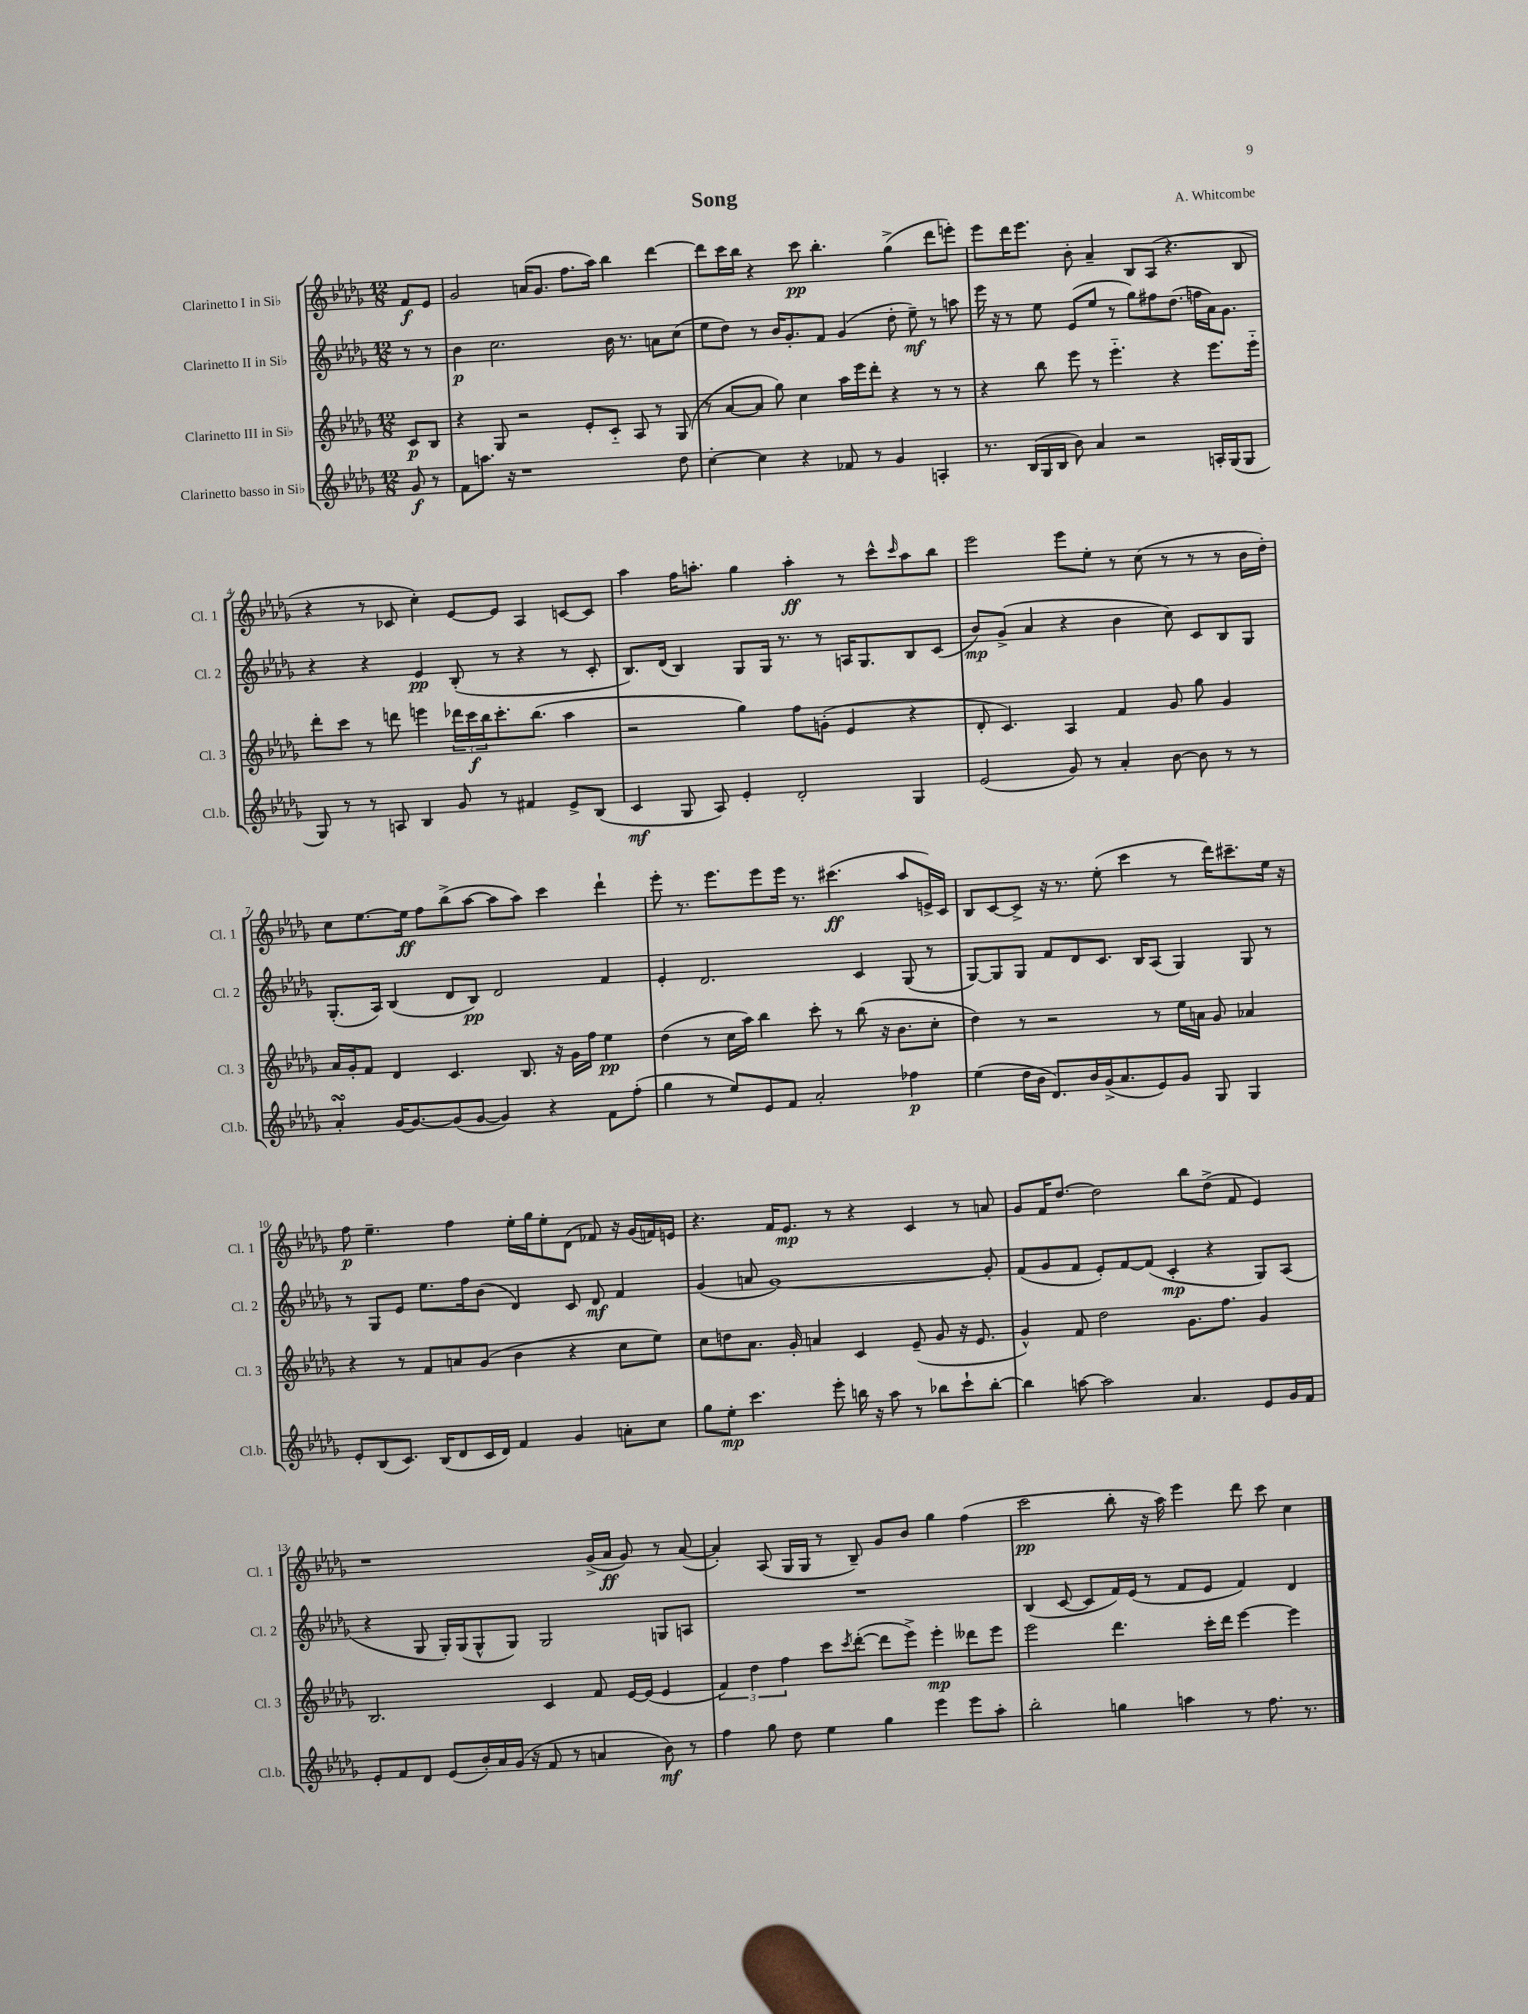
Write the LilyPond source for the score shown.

\header { title = "Song" composer = "A. Whitcombe" }
<<
\new StaffGroup <<
\new Staff = "s0" \with { instrumentName = "Clarinetto I in Sib" shortInstrumentName = "Cl. 1" } {
    \clef treble \key des \major \numericTimeSignature \time 12/8 \partial 4
    f'8\f ees'8 |
    ges'2 a'16( ges'8. f''8. aes''16) bes''4 des'''4~ |
    des'''8 c'''16 bes''16 r4 c'''8\pp bes''4.-. ges''4->( des'''8 e'''8-.) |
    ees'''8 des'''16 ees'''8. bes'8-. aes'4-- bes8 aes8( r4. bes8 |
    r4 r8 ces'8 c''4-.) ees'8~ ees'8 aes4 c'8~ c'8 |
    aes''4 f''16 a''8.-. ges''4 a''4-.\ff r8 c'''8-^ \grace { c'''16 } a''8 bes''8 |
    ees'''2 ees'''8 ees''8-. r8 c''8( r8 r8 r8 bes'16 des''16-.) |
    c''8 ees''8.~ ees''16\ff f''8 bes''8->( aes''8~ aes''8 aes''8) c'''4 des'''4-! |
    ees'''8-. r8. ees'''8. ees'''8 ees'''16 r8. cis'''4.\ff( aes''8 e'16->) c'16 |
    bes8 c'8~ c'8-> r16 r8. ees''8-.( c'''4 r8 des'''16) cis'''8.-- ees''16 r16 |
    f''8\p ees''4.-- f''4 ees''16-. ges''16 ees''8-. des'8( fes'8) r16 ges'16( f'16) e'16 |
    r4. f'16 ees'8.\mp r8 r4 c'4 r8 a'8 |
    ges'8 f'16 des''8.~ des''2 bes''8 des''8->( f'8 ees'4) |
    r1 ges'16->( aes'16\ff ges'8) r8 aes'8~( |
    aes'4-.) aes8( ges16 ges16 r8 bes8--) ges'8 bes'8 ges''4 f''4( |
    c'''2\pp bes''8-. r16 aes''16) ees'''4 des'''8 c'''8 c''4 \bar "|." |
}
\new Staff = "s1" \with { instrumentName = "Clarinetto II in Sib" shortInstrumentName = "Cl. 2" } {
    \clef treble \key des \major \numericTimeSignature \time 12/8 \partial 4
    r8 r8 |
    bes'4\p c''2. bes'16 r8. a'8 c''8( |
    ees''8 des''8) r8 bes'16 ges'8.-. f'8 ges'4( des''8-. ees''8--\mf) r8 a''8 |
    ees'''16 r16 r8 ees''8 ees'8( ees''8 r8 ges''8) fis''8 des''8.( f''16 aes'16) ges'8. |
    r4 r4 ees'4\pp bes8-.( r8 r4 r8 c'8-. |
    bes8.) des'16( bes4) ges8 ges16 r8. r8 a16 ges8. bes8 c'8( |
    bes'8\mp) ges'8->( aes'4 r4 bes'4 c''8) c'8 bes8 ges8 |
    ges8.-.( aes16) bes4( des'8 bes8\pp) des'2 f'4 |
    ees'4-. des'2. c'4 ges8( r8 |
    ges8~) ges8 ges8 f'8 des'8 c'8. bes16 aes8( ges4) ges8 r8 |
    r8 ges8 ees'8 ees''8. f''16 bes'8( des'4) c'8 des'8\mf f'4 |
    ges'4( a'8 ges'1~) ges'8-. |
    f'8( ges'8 f'8 ees'8-.) f'8~ f'8( c'4-.\mp r4 ges8) aes8( |
    r4 ges8 ges16-.) ges16( ges8-^ ges8) ges2 g8 a8 |
    R1. |
    bes4( c'8~ c'8 f'16) ees'16( r8 f'8 ees'8 f'4) des'4 \bar "|." |
}
\new Staff = "s2" \with { instrumentName = "Clarinetto III in Sib" shortInstrumentName = "Cl. 3" } {
    \clef treble \key des \major \numericTimeSignature \time 12/8 \partial 4
    c'8\p bes8 |
    r4 ges8 r2 ees'8-. c'8-_ aes8 r8 ges8( |
    r8 aes'8~ aes'8 ges''8) c''4 aes''16 ees'''16 des'''8-. r4 r8 r8 |
    r4 bes''8 ees'''8 r8 ees'''4.-_ r4 ees'''8. ees'''16-_ |
    des'''8-. c'''8 r8 d'''8 e'''4 \tuplet 3/2 { des'''16 c'''16\f bes''16 } c'''8.-. bes''8.( aes''4 |
    r2 ges''4) f''8 g'8-.( ees'4 r4 |
    des'8-. c'4.) aes4 f'4 ges'8 ges''8 ges'4 |
    aes'16 ges'16-. f'8 des'4 c'4. bes8. r16 ges'16 f''16 ees''4\pp |
    des''4( r8 c''16 aes''16) bes''4 c'''8-. r8 bes''8( r16 bes'8. c''8-. |
    des''4) r8 r2 r8 ees''16 a'16 ges'8 aes'4 |
    r4 r8 f'8 a'8 ges'8( bes'4 r4 c''8 ees''8) |
    c''8 d''8 aes'8. ges'16-. a'4 c'4 ees'8--( ges'8 r16 ees'8. |
    ges'4-^) f'8 des''2 ges'8. f''8. ges'4 |
    bes2. c'4 f'8 ees'16~ ees'16( ees'4 |
    \tuplet 3/2 { f'4) des''4 f''4 } c'''8 \acciaccatura { c'''8 } des'''8~-.( des'''8 ees'''8->) ees'''4-.\mp deses'''8 ees'''8 |
    ees'''2 des'''4. c'''16-. des'''16 ees'''4~ ees'''4 \bar "|." |
}
\new Staff = "s3" \with { instrumentName = "Clarinetto basso in Sib" shortInstrumentName = "Cl.b." } {
    \clef treble \key des \major \numericTimeSignature \time 12/8 \partial 4
    ges'8\f r8 |
    f'8 a''8. r16 r1 des''8 |
    c''4~-. c''4 r4 fes'8 r8 ges'4 a4-. |
    r8. bes16( ges16 bes16 bes'8) aes'4 r2 a16-. ges16( ges8 |
    ges8) r8 r8 a8 bes4 ges'8 r8 fis'4 ees'8-> bes8( |
    c'4\mf ges8 aes8) ees'4-. des'2-. ges4 |
    ees'2( ges'8) r8 aes'4-. bes'8~ bes'8 r8 r8 |
    aes'4-.\turn ges'16~ ges'8.~ ges'8( ges'8~ ges'4) r4 f'8 f''8-.( |
    ges''4 r8 ees''8) ees'8 f'8 aes'2-. fes''4\p |
    ees''4( des''16 bes'16 des'8.) bes'16 ges'16->( aes'8. ees'8) ges'8 ges8 ges4 |
    ees'8-. bes8( c'8.) bes16( des'8 c'16 des'16) f'4 ges'4 a'8-. c''8 |
    ges''8 ees''8-.\mp c'''4. ees'''8-. b''16 r16 aes''8 r8 bes''8 c'''8-! bes''8~-. |
    bes''4 a''8~ a''2 aes'4. ees'8 ges'16 f'16 |
    ees'8-. f'8 des'8 ees'8( bes'16-.) aes'16 ges'16( r16 f'8 r8 a'4 bes'8\mf) r8 |
    f''4 ges''8 des''8 ees''4 ges''4 ees'''4 ees'''8 aes''8-. |
    bes''2-. g''4 a''4 r8 f''8. r8. \bar "|." |
}
>>
>>
